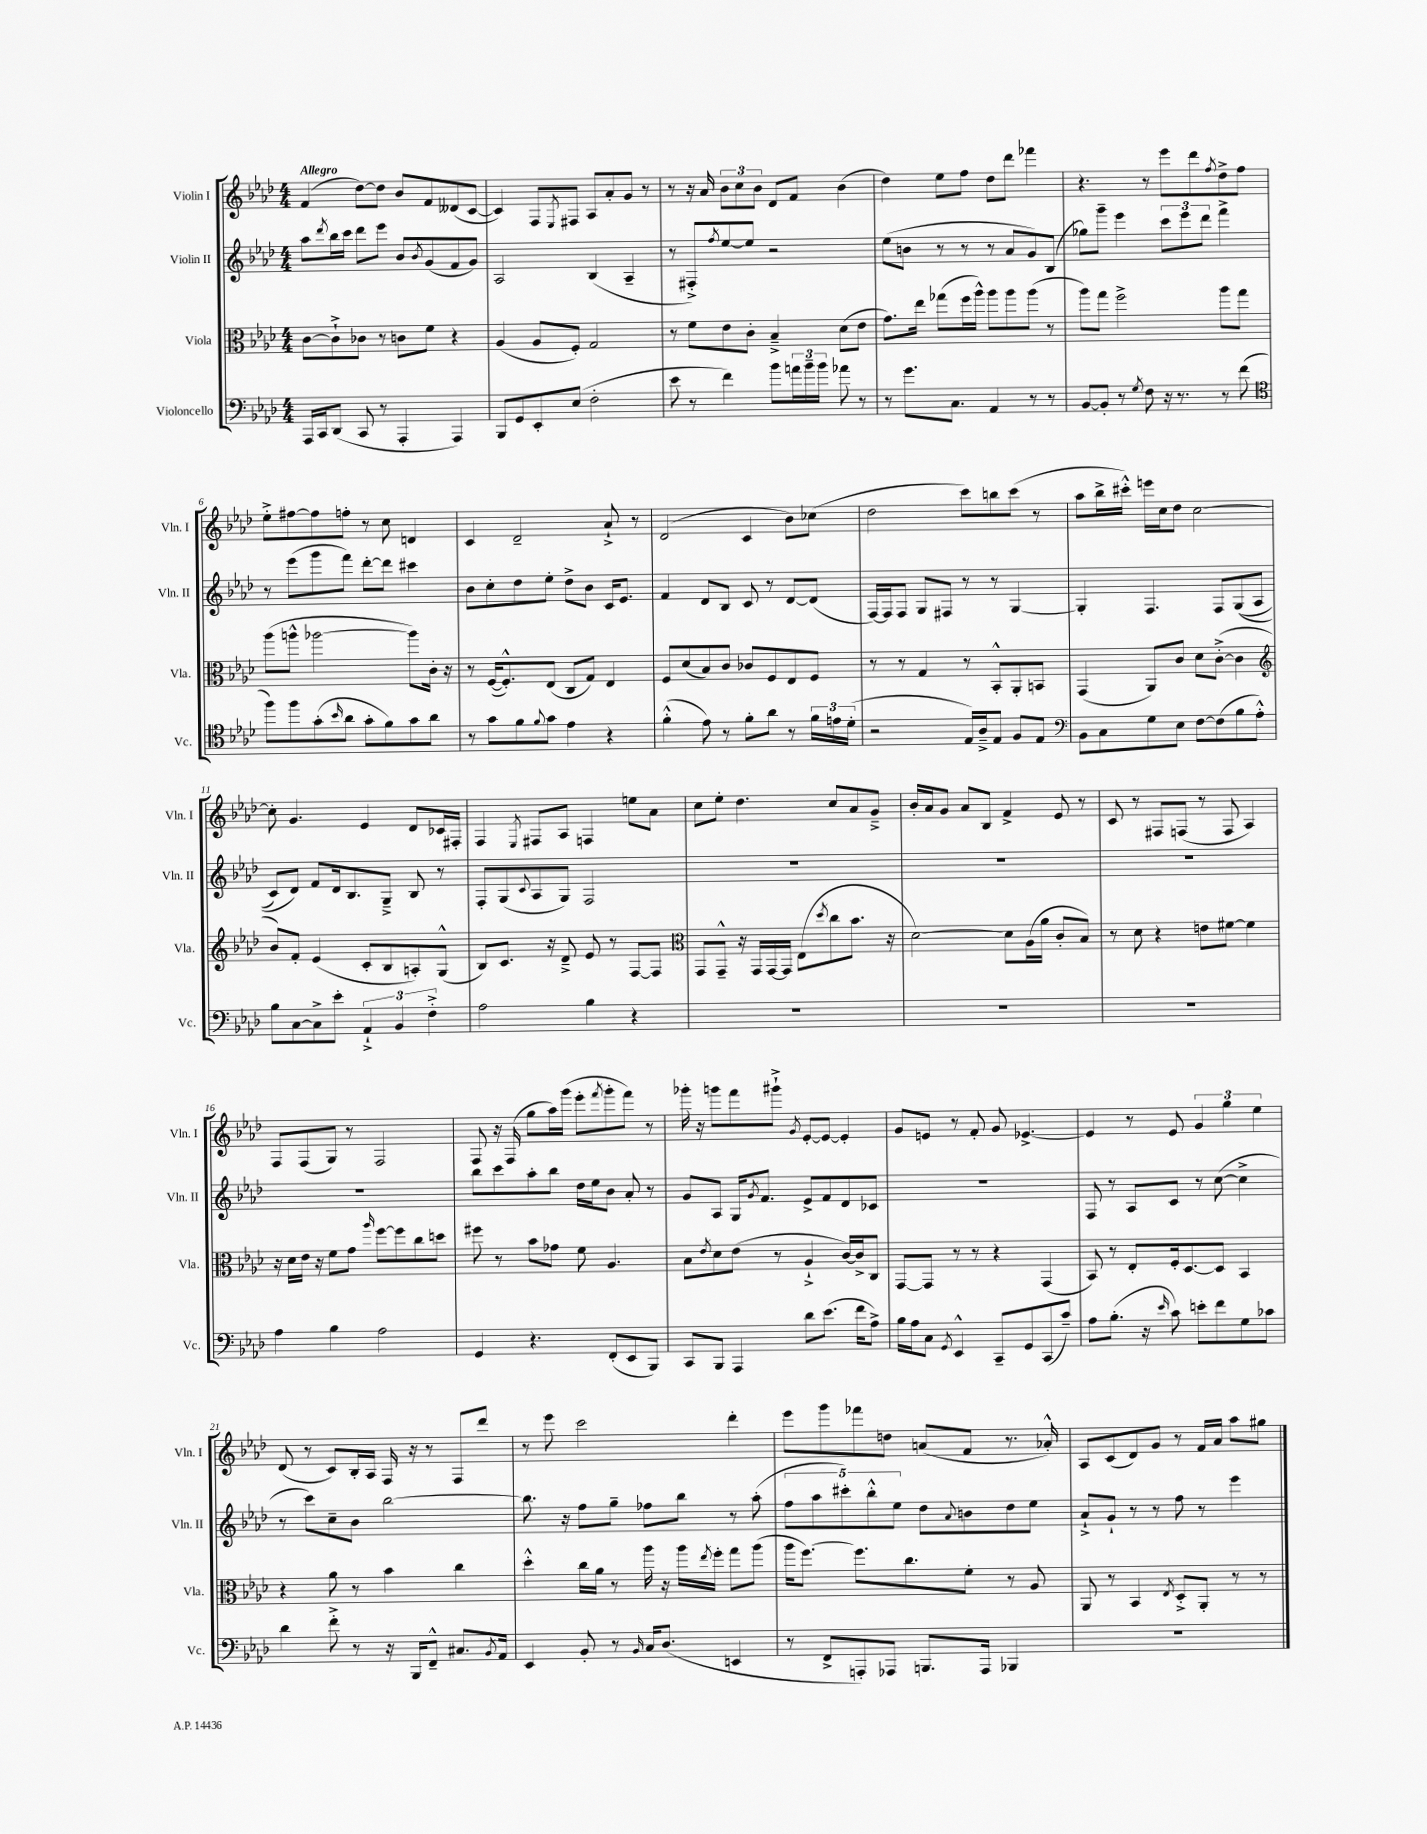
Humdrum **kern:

**kern	**kern	**kern	**kern
*part4	*part3	*part2	*part1
*staff4	*staff3	*staff2	*staff1
*I"Violoncello	*I"Viola	*I"Violin II	*I"Violin I
*I'Vc.	*I'Vla.	*I'Vln. II	*I'Vln. I
*clefF4	*clefC3	*clefG2	*clefG2
*k[b-e-a-d-]	*k[b-e-a-d-]	*k[b-e-a-d-]	*k[b-e-a-d-]
*M4/4	*M4/4	*M4/4	*M4/4
=1	=1	=1	=1
!	!	!	!LO:TX:a:B:t=Allegro
16AAA-/LL	[8c\L	8aa-\L	(4f/
16CC/J	.	.	.
.	.	8qddd-/	.
(8DD-/J	8c`^\]	16bb-\L	.
.	.	16ccc\JJ	.
8CC/	8c-X\J	8ddd-\L	[8dd-\L)
8r	8r	8eee-\J	8dd-\J]
4AAA-'/	8cn\L	8b-/L	8b-/L
.	.	8qb-/	.
.	8f\J	(8g/	8f/
4AAA-/)	4r	8f/	(8d--X/
.	.	8g/J)	[8c/J
=2	=2	=2	=2
8BBB-/L	(4A-/	2A-/	4c/])
8GG/	.	.	.
8EE-'/	8A-/L	.	8F/L
.	.	.	8qE-/
(8E-/J	8F'/J)	.	8F#X/J
2F'\	2G/	(4B-/	8A-/L
.	.	.	8a-'/
.	.	4A-~/	8g/J
.	.	.	8r
=3	=3	=3	=3
8e-\	8r	8r	8r
8r	8f\L	8F#X'^/L)	16r
.	.	.	16a-/
.	.	8qff/	.
4f\)	8e-\	[8ee-/	12b-\L
.	.	.	12cc\
.	8c'\J	8ee-/J]	.
.	.	.	12b-\J
8b-\L	4B-~^/	2r	8d-/L
24an\L	.	.	8f/J
24b-~\	.	.	.
24b-\JJ	.	.	.
8a-X\	(8d-\L	.	(4b-\
8r	8e-\J	.	.
=4	=4	=4	=4
8r	8.g\L)	(8ee-\L	4dd-\)
8.g\L	.	8bn\J	.
.	16ee-\Jk	.	.
.	(8gg-X\L	8r	8ee-\L
8.C\J	.	.	.
.	16ff\L	8r	8ff\J
.	16aa-^^\JJ)	.	.
4AA-/	8aa-\L	8r	8dd-\L
.	8aa-\	8a-/L	8ddd-\J
8r	(8aa-\J	8g/)	4fff-X\
8r	8r	(8B-/J	.
=5	=5	=5	=5
[8BB-/L	8aa-\L)	8gg-X\L)	4.r
8BB-'/J]	8gg\J	8ggg~\J	.
8r	2ff^\	4eee-\	.
8qG/	.	.	.
8F\	.	.	8r
16r	.	12ccc\L	8eee-\L
8.r	.	.	.
.	.	12eee-\	.
.	.	.	8ddd-\
.	.	12ddd-\J	.
.	.	.	8qff/
8r	8aa-\L	4fff^\	8dd-^\
(8f\	8gg\J	.	8ff\J
!!LO:LB:g=z
=6	=6	=6	=6
*clefC4	*	*	*
8ff\L)	(8aa-\L	8r	8ee-'^\L
8ff\	8aan^^\J	(8eee-\L	[8ff#X\
(8g'\	[2aa-X\	8ggg\	8ff#\]
16qqb-/	.	.	.
8a-\J	.	8fff\J)	8ffn'\J
8g'\L	.	[8ddd-'\L	8r
8f\)	.	8ddd-\J]	8cc\
8g\	8aa-\L])	4ccc#X\	4dn/
8a-\J	16c'\Jk	.	.
.	16r	.	.
=7	=7	=7	=7
8r	8r	8b-\L	4c/
8g\L	([16F/KL	8cc'\	.
.	8.F'^^/])	.	.
8f\	.	8dd-\	2d-~/
8qqf/	.	.	.
8g\J	(8E-/J	8ee-'\J	.
4e-\	8C/L	8dd-^\L	.
.	8G/J)	8b-\J	.
4r	4E-/	16c/KL	8a-`^/
.	.	8.e-/J	.
.	.	.	8r
=8	=8	=8	=8
(4f'^^\	8F/L	4f/	(2d-/
.	(8d-/	.	.
8e-\)	8B-/)	8d-/L	.
8r	8c/J	8B-/J	.
8f'\L	8c-X/L	8c/	4c/
8a-\J	8F/	8r	.
8r	8E-/	[8d-/L	8b-\L)
24f\LL	8F/J	(8d-/J]	(8cc-X\J
24en\	.	.	.
(24d-'\JJ	.	.	.
=9	=9	=9	=9
2r	8r	[16F/LL)	2dd-\
.	.	16F/J]	.
.	8r	8F/J	.
.	4G/	8G/L	.
.	.	8F#X/J	.
16E-/LL)	8r	8r	8ccc\L)
16A-~^/J	.	.	.
8E-/J	8BB-'^^/L	8r	8bbn\
8F/L	8AA-'/	[4G/	(8ccc\J
8E-/J	8BBn/J	.	8r
=10	=10	=10	=10
*clefF4	*	*	*
8BB-\L	(4GG/	4G'/]	8aa-\L
8C\	.	.	16bb-^\L
.	.	.	16ccc#X'^^\JJ)
8G\	8AA-/L)	4.F/	16eeen\LL
.	.	.	16cc\J
8E-\J	8c/J	.	8dd-\J
[8F\L	8d-\L	.	[2cc\
(8F\]	([8c'^\J	8F/L	.
8B-\	4c\]	((8G/	.
8A-'^^\J)	.	8A-/J	.
!!LO:LB:g=z
=11	=11	=11	=11
*	*clefG2	*	*
8B-\L	8b-/L)	8c/L)	8cc'\]
[8C\	8f'/J	8d-/J)	4.g/
8C^\]	(4e-/	8f/L	.
8e-'\J	.	16d-/k	.
.	.	8.B-/	.
6AA-`^/	8c'/L	.	4e-/
.	8B-/	8G~^/J	.
6BB-/	.	.	.
.	8An'/)	8B-/	8d-/L
6F'^\	.	.	.
.	(8G^^/J	8r	16c-X/L
.	.	.	16F#X'/JJ
=12	=12	=12	=12
2A-\	8B-/L)	8F'/L	4F/
.	8.c/J	(8G/	.
.	.	8qqc/	8qE-/
.	.	8A-/	8F#X/L
.	16r	.	.
.	8d-~^/	8G/J)	8A-/J
4B-\	8e-/	2F/	4Fn/
.	8r	.	.
4r	[8F/L	.	8een\L
.	8F/J]	.	8a-\J
=13	=13	=13	=13
*	*clefC3	*	*
1r	8GG/L	1r	8cc\L
.	8GG~^^/J	.	8ee-'\J
.	16r	.	4.dd-\
.	16GG/LL	.	.
.	[16GG/	.	.
.	16GG/JJ]	.	.
.	(8E-\L	.	.
.	8qdd-/	.	.
.	8cc\	.	8cc/L
.	8.b-\J	.	8a-/
.	.	.	8g~^/J
.	16r	.	.
=14	=14	=14	=14
1r	[2d-\)	1r	16b-'/LL
.	.	.	16a-/J
.	.	.	8g/J
.	.	.	8a-/L
.	.	.	8B-/J
.	8d-\L]	.	4f^/
.	(16A-\L	.	.
.	16a-\JJ	.	.
.	8c'/L	.	8e-/
.	8B-/J)	.	8r
=15	=15	=15	=15
1r	8r	1r	8c/
.	8d-\	.	8r
.	4r	.	8F#X/L
.	.	.	(8Fn/J
.	8en\L	.	8r
.	[8f#X\J	.	8F/
.	4f#\]	.	4A-/)
!!LO:LB:g=z
=16	=16	=16	=16
4A-\	16r	1r	8F/L
.	16d-\LL	.	.
.	16e-\JJ	.	(8F/
.	16r	.	.
4B-\	8f\L	.	8G/J)
.	8g\J	.	8r
.	16qqaa-/	.	.
2A-\	[8ff\L	.	2F/
.	8ff\]	.	.
.	8cc\	.	.
.	8ddn\J	.	.
=17	=17	=17	=17
4GG/	8ff#X\	8bb-\L	8F/
.	8r	8ccc\	16r
.	.	.	(16F/
4.r	8b-\L	8aa-'\	8gg\L
.	8g-X\J	8bb-\J	16aa-\L)
.	.	.	(16ggg\JJ
.	8f\	16dd-\LL	8eee-'\L
.	.	16ee-\J	.
.	.	.	8qfff/
(8FF'/L	4.A-/	8b-\J	8ggg'\
8EE-/	.	8a-'/	8fff\J)
8BBB-/J)	.	8r	8r
=18	=18	=18	=18
8CC/L	8B-\L	8g/L	16ggg-X'\
.	.	.	16r
.	8qe-/	.	.
8BBB-/J	8d-\	8A-/J	8gggn\L
4AAA-/	(8e-\J	16G/KL	8fff\
.	.	8qg/	.
.	.	8.f/J	.
.	8r	.	8ggg#X`^\J
.	.	.	8qg/
8d-\L	4A-`^/	8e-^/L	[8e-'/L
(8.e-\J	.	8f/	8e-/J_
.	[16c/LL)	8d-/	4e-'/]
16f\KL	16c^/J]	.	.
8A-^\J)	8C/J	8c-X/J	.
=19	=19	=19	=19
16B-\LL	[8GG/L	1r	8g/L
16A-\J	.	.	.
8C\J	8GG/J]	.	8en/J
8qGG/	.	.	.
4EE-^^/	8r	.	8r
.	8r	.	8f'/
8CC~/L	4r	.	8g/
8GG/	.	.	[4.e-X^/
(8CC/	(4GG/	.	.
8c~/J)	.	.	.
=20	=20	=20	=20
8A-\L	8BB-/)	8F/	4e-/]
(8.B-'\J	8r	8r	.
.	8E-'/L	8A-/L	8r
16r	.	.	.
16qqe-/	.	.	.
8c\)	16F'/k	8c/J	8e-/
.	[8.D-/	.	.
8en'\L	.	8r	6g/
8f\	8D-/J]	([8cc\	.
.	.	.	6gg\
8G\	4BB-/	4cc^\]	.
.	.	.	6ee-\
8c-X\J	.	.	.
!!LO:LB:g=z
=21	=21	=21	=21
4d-\	4r	8r	(8d-/
.	.	8ccc\L)	8r
8f'^\	8a-\	8cc~\	8c/L)
8r	8r	8b-\J	16B-'/L
.	.	.	16A-/JJ
16r	4b-\	[2bb-\	16F/
16BBB-/KL	.	.	16r
8FF~^^/J	.	.	8r
8.C#X/L	4cc\	.	8F/L
.	.	.	8ddd-/J
8qBB-/	.	.	.
16AA-/Jk	.	.	.
=22	=22	=22	=22
4EE-/	4dd-'^^\	8.bb-\]	8r
.	.	.	8eee-\
.	.	16r	.
8BB-'/	16cc\LL	8ff\L	2ccc\
.	16a-\JJ	.	.
8r	8r	8gg~\J	.
16qqBB-/	.	.	.
16C/KL	16aa-\	8ff-X\L	.
(8.D-/J	16r	.	.
.	16aa-\LL	8bb-\J	.
.	8qee-/	.	.
.	16ff'\JJ	.	.
4EEn/	8gg\L	8r	4ddd-'\
.	(8aa-\J	(8aa-'\	.
=23	=23	=23	=23
8r	16aa-\KL	10ff\L	8eee-\L
.	[8.ff\J)	.	.
.	.	10aa-\	.
8FF^/L	.	.	8ggg\
.	.	10ccc#X'\)	.
8AAAn'/)	8.ff\L]	.	8fff-X\
.	.	10bb-'^^\	.
8AAA-X/J	.	.	8ddn\J
.	.	10ee-\J	.
.	8.cc\	.	.
8.BBBn/L	.	8dd-\L	(8an/L
.	.	8qqa-/	.
.	8f'\J	8bn\	8f/J
16AAA-/Jk	.	.	.
4BBB-X/	8r	8dd-\	8.r
.	8A-/	8ee-\J	.
.	.	.	16a-X'^^/)
=24	=24	=24	=24
1r	8AA-/	8a-`^/L	8A-/L
.	8r	8g`/J	(8c/
.	4BB-/	8r	8d-/)
.	.	8r	8g/J
.	8qE-/	.	.
.	8D-'^/L	8ff\	8r
.	8AA-'/J	8r	16f/LL
.	.	.	16a-/JJ
.	8r	4eee-\	8aa-\L
.	8r	.	8gg#X\J
==	==	==	==
*-	*-	*-	*-
